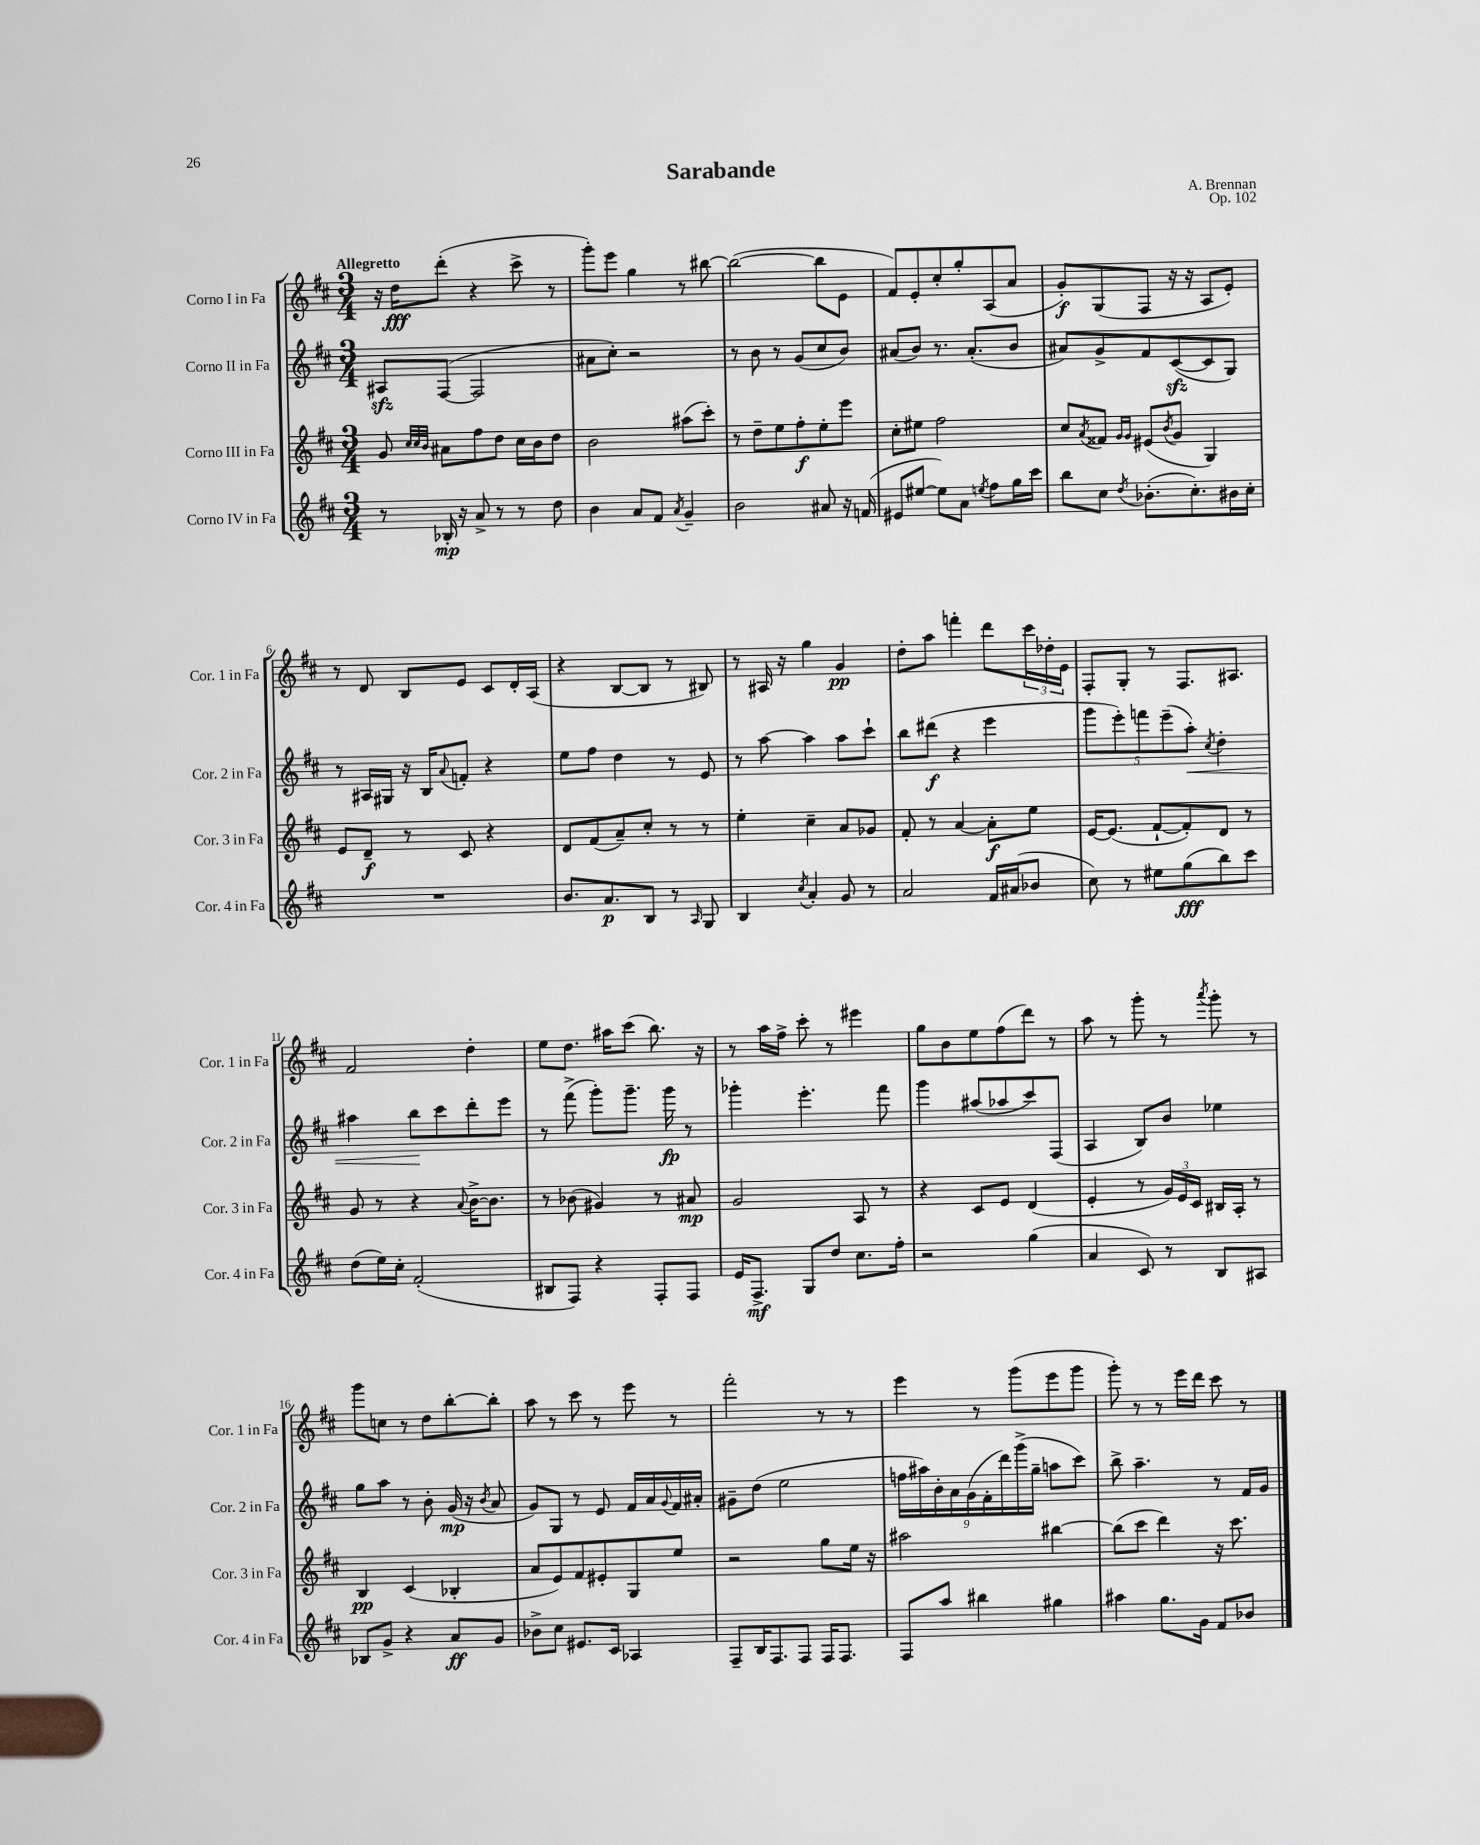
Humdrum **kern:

**kern	**kern	**kern	**kern
*staff4	*staff3	*staff2	*staff1
*clefG2	*clefG2	*clefG2	*clefG2
*k[f#c#]	*k[f#c#]	*k[f#c#]	*k[f#c#]
*M3/4	*M3/4	*M3/4	*M3/4
8r	8g	8A#	16r
.	.	.	16dd
.	32qqcc#	.	.
.	32qqcc#	.	.
.	32qqb	.	.
16B-'	8a#	([8F#	(8ddd'
16r	.	.	.
8a^	8ff#	2F#]	4r
8r	8dd	.	.
8r	16cc#	.	8ccc#^
.	16b	.	.
8dd	8dd	.	8r
=	=	=	=
4b	2b	8a#	8ggg')
.	.	8cc#')	8eee
8a	.	2r	4gg
8f#	.	.	.
8qa	.	.	.
4g~	(8aa#	.	8r
.	8ccc#')	.	[8bb#
=	=	=	=
2b	8r	8r	(2bb#_
.	8dd~	8b	.
.	8ee	8r	.
.	8ff#'	(8g	.
8a#	8ee'	8cc#	8bb#]
16r	8eee	8b)	8e
(16f	.	.	.
=	=	=	=
8e#	8cc#'	(8a#	8f#)
[8ee#	8ee#	8b)	8e'
8ee#])	2ff#	8.r	8cc#'
8a	.	.	8gg'
.	.	(8.a#'	.
8qee	.	.	.
8ff#	.	.	(8A
16gg	.	8b	8a
16ccc#	.	.	.
=	=	=	=
8bb	8cc#	8a#)	8g')
.	8qa	.	.
8cc#	8f##	8g^	(8G
.	16qqg	.	.
8qdd	16qqg	.	.
(8.b-'	(8e#	8f#	8F#
.	8qb	.	.
.	8g	([8c#	16r
8.cc#')	.	.	16r
.	4G)	8c#]	8A
16b#	.	8G)	8e')
16cc#'	.	.	.
=	=	=	=
2.r	8e	8r	8r
.	8d~	16A#	8d
.	.	16G#	.
.	8r	16r	8B
.	.	16B	.
.	.	8qqa	.
.	8c#	8f'	8e
.	4r	4r	8c#
.	.	.	16d'
.	.	.	(16A
=	=	=	=
8.b	8d	8ee	4r
.	(8f#	8ff#	.
8.a	.	.	.
.	8a~)	4dd	[8B
8B	8cc#'	.	8B]
8r	8r	8r	8r
16qqA	.	.	.
8G	8r	8e	8B#)
=	=	=	=
4B	4ee'	8r	8r
.	.	[8aa	16A#
.	.	.	16r
8qcc#	.	.	.
4a'	4cc#~	4aa]	4gg
8g	8a	8aa	4g
8r	8g-	8ccc#`	.
=	=	=	=
2a	8f#'	8bb	8dd'
.	8r	(8ddd#	8aa
.	[4a	4r	4fff'
16f#	8a']	4eee	8ddd
(16a#	.	.	.
8b-	8ee	.	24ccc#
.	.	.	24dd-'
.	.	.	24e
=	=	=	=
8cc#)	[16e	10ggg	8F#'
.	(8.e]	.	.
.	.	10eee')	.
8r	.	.	8G'
.	.	10fff	.
8ee#	[8f#`	.	8r
.	.	(10eee~	.
(8gg	8f#'])	.	8.F#
.	.	10aa')	.
.	.	8qcc#	.
8bb)	8d	4dd'	.
.	.	.	8.A#
8ccc#	8r	.	.
=	=	=	=
(8dd	8g	4aa#	2f#
16ee)	8r	.	.
16cc#'	.	.	.
(2f#'	4r	8bb	.
.	.	8ccc#	.
.	8qqa	.	.
.	[16b^	8ddd'	4dd'
.	8.b]	.	.
.	.	8eee	.
=	=	=	=
8B#	8r	8r	8ee
8F#)	(8b-	(8fff#^	8.dd
4r	4g#)	8ggg')	.
.	.	.	16aa#
.	.	8.ggg~	(8ccc#
8F#'	8r	.	8.bb)
.	.	16ggg	.
8F#	8a#	8r	.
.	.	.	16r
=	=	=	=
16e	2g	4ggg-'	8r
8.F#^	.	.	.
.	.	.	16aa
.	.	.	16ff#^
8G	.	4.eee'	8ccc#'
8dd	.	.	8r
8.cc#	8A	.	4eee#
.	8r	8fff#	.
16ff#'	.	.	.
=	=	=	=
2r	4r	4ggg	8gg
.	.	.	8b
.	8c#	(8aa#	8ee
.	8e	8aa-	(8ff#
(4gg	(4d	8ccc#)	8ddd)
.	.	(8F#	8r
=	=	=	=
4a	4e'	4A	8aa
.	.	.	8r
8c#)	8r	8B)	8ggg'
8r	24g)	8b	8r
.	24e	.	.
.	24c#	.	.
.	.	.	8qaaa
8B	16B#	4ee-	8ggg'
.	16A'	.	.
8A#	8r	.	8r
=	=	=	=
8B-	4B	8gg	8ggg
8g^	.	8aa	8cc
4r	(4c#	8r	8r
.	.	8b'	8dd
8a	4B-'	(16g	[8bb'
.	.	16r	.
.	.	8qb	.
8g	.	8a	8bb']
=	=	=	=
8b-^	8a	8g)	8aa
8cc#	8e)	8G	8r
8.e#	8f#	8r	8ccc#
.	8e#'	8e	8r
16c#	.	.	.
4A-	8G	16f#	8eee
.	.	16a	.
.	.	8qqg	.
.	8ee	16f#	8r
.	.	16a#'	.
=	=	=	=
8F#~	2r	8g#~	2fff#'
16B	.	(8dd	.
8.F#	.	.	.
.	.	2ee	.
8F#	.	.	.
16F#	8gg	.	8r
8.F#	.	.	.
.	16ee	.	8r
.	16r	.	.
=	=	=	=
8F#	2aa#	18ff	4eee
.	.	18aa#)	.
.	.	18b'	.
8aa	.	.	.
.	.	18a	.
.	.	(18g	.
4bb#	.	.	8r
.	.	18f#'	.
.	.	18ddd)	.
.	.	.	(8ggg
.	.	(18ggg^	.
.	.	18gg~	.
4gg#	[4bb#	8aa	8eee
.	.	8ccc#)	8ggg
=	=	=	=
4aa#	(8bb#]	8bb^	8ggg')
.	8ccc#	4.aa~	8r
8.gg	4ddd)	.	8r
.	.	.	16eee
16g	.	.	16ddd
8f#	16r	8r	8ccc#
.	8.ccc#	.	.
8b-	.	16f#	8r
.	.	16g	.
==	==	==	==
*-	*-	*-	*-
